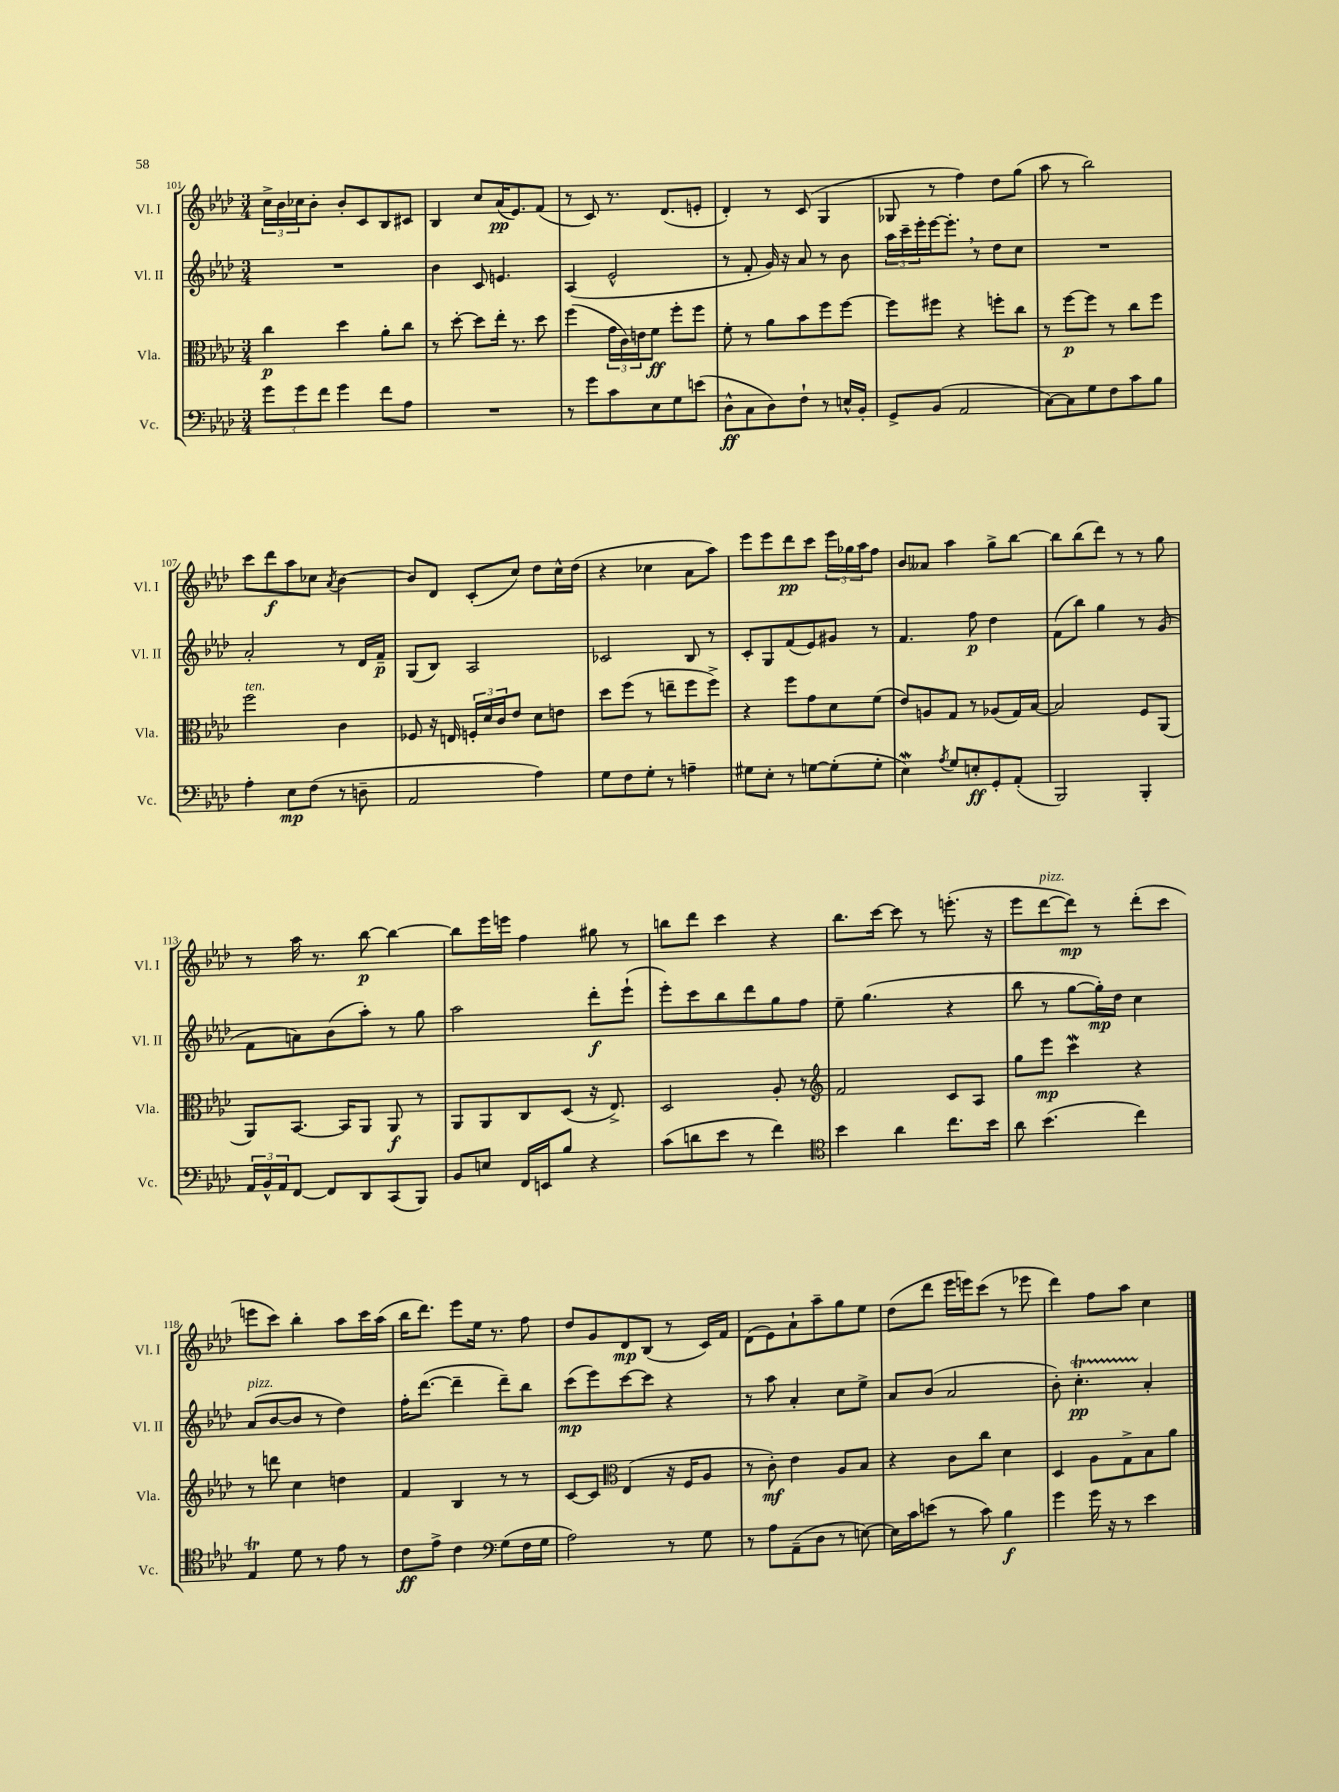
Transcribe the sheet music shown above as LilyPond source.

<<
\new StaffGroup <<
\new Staff = "s0" \with { instrumentName = "Vl. I" shortInstrumentName = "Vl. I" } {
    \clef treble \key aes \major \numericTimeSignature \time 3/4
    \tuplet 3/2 { c''16-> bes'16 ces''16 } bes'8-. bes'8-. c'8 bes8 cis'8 |
    bes4 c''8 aes'16\pp( ees'8.) f'8( |
    r8 c'8) r8. des'8.( e'8-. |
    des'4-.) r8 c'8( g4 |
    ges8 r8 f''4) des''8 g''8( |
    aes''8 r8 bes''2) |
    c'''8 des'''8\f aes''8 ces''8 \acciaccatura { aes'8 } bes'4~ |
    bes'8 des'8 c'8-.( c''8) des''8 c''16-^ des''16( |
    r4 ces''4 aes'8 aes''8) |
    ees'''8 ees'''8 des'''8\pp c'''8 \tuplet 3/2 { ees'''16 ges''16 aes''16 } f''8 |
    bes'8 aeses'8 aes''4 g''8-> bes''8~ |
    bes''8 bes''8( des'''8) r8 r8 g''8 |
    r8 aes''16 r8. bes''8~\p bes''4~ |
    bes''8 ees'''16 e'''16 f''4 gis''8 r8 |
    b''8 des'''8 c'''4 r4 |
    bes''8. c'''16~ c'''8 r8 e'''8.-.( r16 |
    ees'''8 des'''8~^\markup { \italic "pizz." } des'''8\mp) r8 des'''8-.( c'''8 |
    e'''8 c'''8) bes''4-. aes''8 c'''16 aes''16( |
    bes''16 des'''8.) ees'''8 ees''16 r8. f''8 |
    des''8 g'8 des'8\mp bes8( r8 c'16) f'16 |
    des'8( ees'8) aes'8-! aes''8-- g''8 ees''8 |
    des''8( des'''8 ees'''16 e'''16) c'''8( r8 ees'''8 |
    des'''4) f''8 aes''8 c''4 \bar "|." |
}
\new Staff = "s1" \with { instrumentName = "Vl. II" shortInstrumentName = "Vl. II" } {
    \clef treble \key aes \major \numericTimeSignature \time 3/4
    R2. |
    bes'4 c'8 e'4. |
    aes4( ees'2-^ |
    r8 f'8-. g'16) r16 aes'8 r8 bes'8 |
    \tuplet 3/2 { aes''16 c'''16-- ees'''16-. } ees'''16~ ees'''8.-. \breathe r8 des''8 c''8 |
    R2. |
    aes'2-. r8 des'16 f'16--\p |
    g8( bes8) aes2 |
    ces'2 bes8 r8 |
    c'8-. g8 f'8( ees'8) gis'8 r8 |
    f'4. f''8\p des''4 |
    f'8( bes''8) g''4 r8 g'8( |
    f'8 a'8) bes'8( aes''8-.) r8 g''8 |
    aes''2 des'''8-.\f ees'''8-!( |
    ees'''8-.) c'''8 bes''8 des'''8 g''8 f''8 |
    ees''8-- g''4.( r4 |
    bes''8 r8 g''8~ g''16-.\mp) des''16 c''4 |
    aes'8^\markup { \italic "pizz." }( bes'8~ bes'8 r8 des''4) |
    f''16-. des'''8.~( des'''4-- des'''8--) bes''8 |
    c'''8\mp( ees'''8) c'''8~ c'''8 r4 |
    r8 aes''8 aes'4-. c''8 ees''8-> |
    aes'8 bes'8( aes'2 |
    bes'8-.) c''4.-.\startTrillSpan\pp aes'4-.\stopTrillSpan \bar "|." |
}
\new Staff = "s2" \with { instrumentName = "Vla." shortInstrumentName = "Vla." } {
    \clef alto \key aes \major \numericTimeSignature \time 3/4
    c''4\p des''4 aes'8-. c''8 |
    r8 des''8~-. des''8 ees''16-. r8. des''8 |
    f''4( \tuplet 3/2 { g'16 c'16) e'16 } f'8\ff f''8-. f''8 |
    f'8-. r8 aes'8 bes'8 f''8 f''8~ |
    f''8 fis''8 r4 f''8-. c''8 |
    r8 f''8~\p f''8 r8 c''8 f''8 |
    f''2^\markup { \italic "ten." } c'4 |
    fes8 r16 e16 \tuplet 3/2 { f16-. des'16 c'16 } ees'8 des'8 e'8 |
    des''8 f''8( r8 e''8-- f''8 f''8->) |
    r4 f''8 g'8 des'8 f'8( |
    ees'8) a8 g8 r8 aes8( g16) bes16~ |
    bes2 f8 aes,8( |
    aes,8) bes,8.~ bes,16 aes,8 aes,8\f r8 |
    aes,8 aes,8 c8 des8( r16 ees8.->) |
    des2 aes8-. r8 |
    \clef treble f'2 c'8 aes8 |
    g''8 ees'''8\mp c'''4\mordent r4 |
    r8 d'''8 c''4 d''4 |
    f'4 bes4 r8 r8 |
    c'8~ c'8 \clef alto ees4( r16 f16 aes8 |
    r8 c'8-.\mf) ees'4 aes8 bes8 |
    r4 c'8 c''8 des'4 |
    des4 aes8 g8-> bes8 aes'8 \bar "|." |
}
\new Staff = "s3" \with { instrumentName = "Vc." shortInstrumentName = "Vc." } {
    \clef bass \key aes \major \numericTimeSignature \time 3/4
    \tuplet 3/2 { g'8 g'8 f'8 } g'4 f'8 aes8 |
    R2. |
    r8 g'8 c'8 ees8 g8 e'8( |
    des8-^\ff c8 des8) f8-! r8 e16-^ bes,16-. |
    g,8-> bes,8( aes,2 |
    c8~) c8 g8 f8 c'8 bes8 |
    aes4-. ees8\mp f8( r8 d8-- |
    aes,2 aes4) |
    g8 f8 g8-. r8 a4-- |
    gis8 ees8-. r8 g8~ g8-.( g8-. |
    ees4\mordent) \acciaccatura { aes8 } g8 e8-.\ff g,8-. aes,8-.( |
    bes,,2) bes,,4-. |
    \tuplet 3/2 { aes,16 bes,16-^ aes,16 } f,8~ f,8 des,8 c,8( bes,,8) |
    bes,8 e8 f,16 e,16 bes8 r4 |
    c'8( d'8 ees'8 r8 f'4) |
    \clef tenor bes'4 aes'4 c''8. bes'16 |
    aes'8 bes'4.( c''4) |
    ees4\trill des'8 r8 ees'8 r8 |
    c'8\ff ees'8-> c'4 \clef bass g8( f16 g16 |
    aes2) r8 g8 |
    r8 aes8 aes,8--( des8 r8 e8~) |
    e16 c'16 e'8( r8 c'8) bes4\f |
    g'4 g'16 r16 r8 ees'4 \bar "|." |
}
>>
>>
\layout { \context { \Score currentBarNumber = #101 } }
